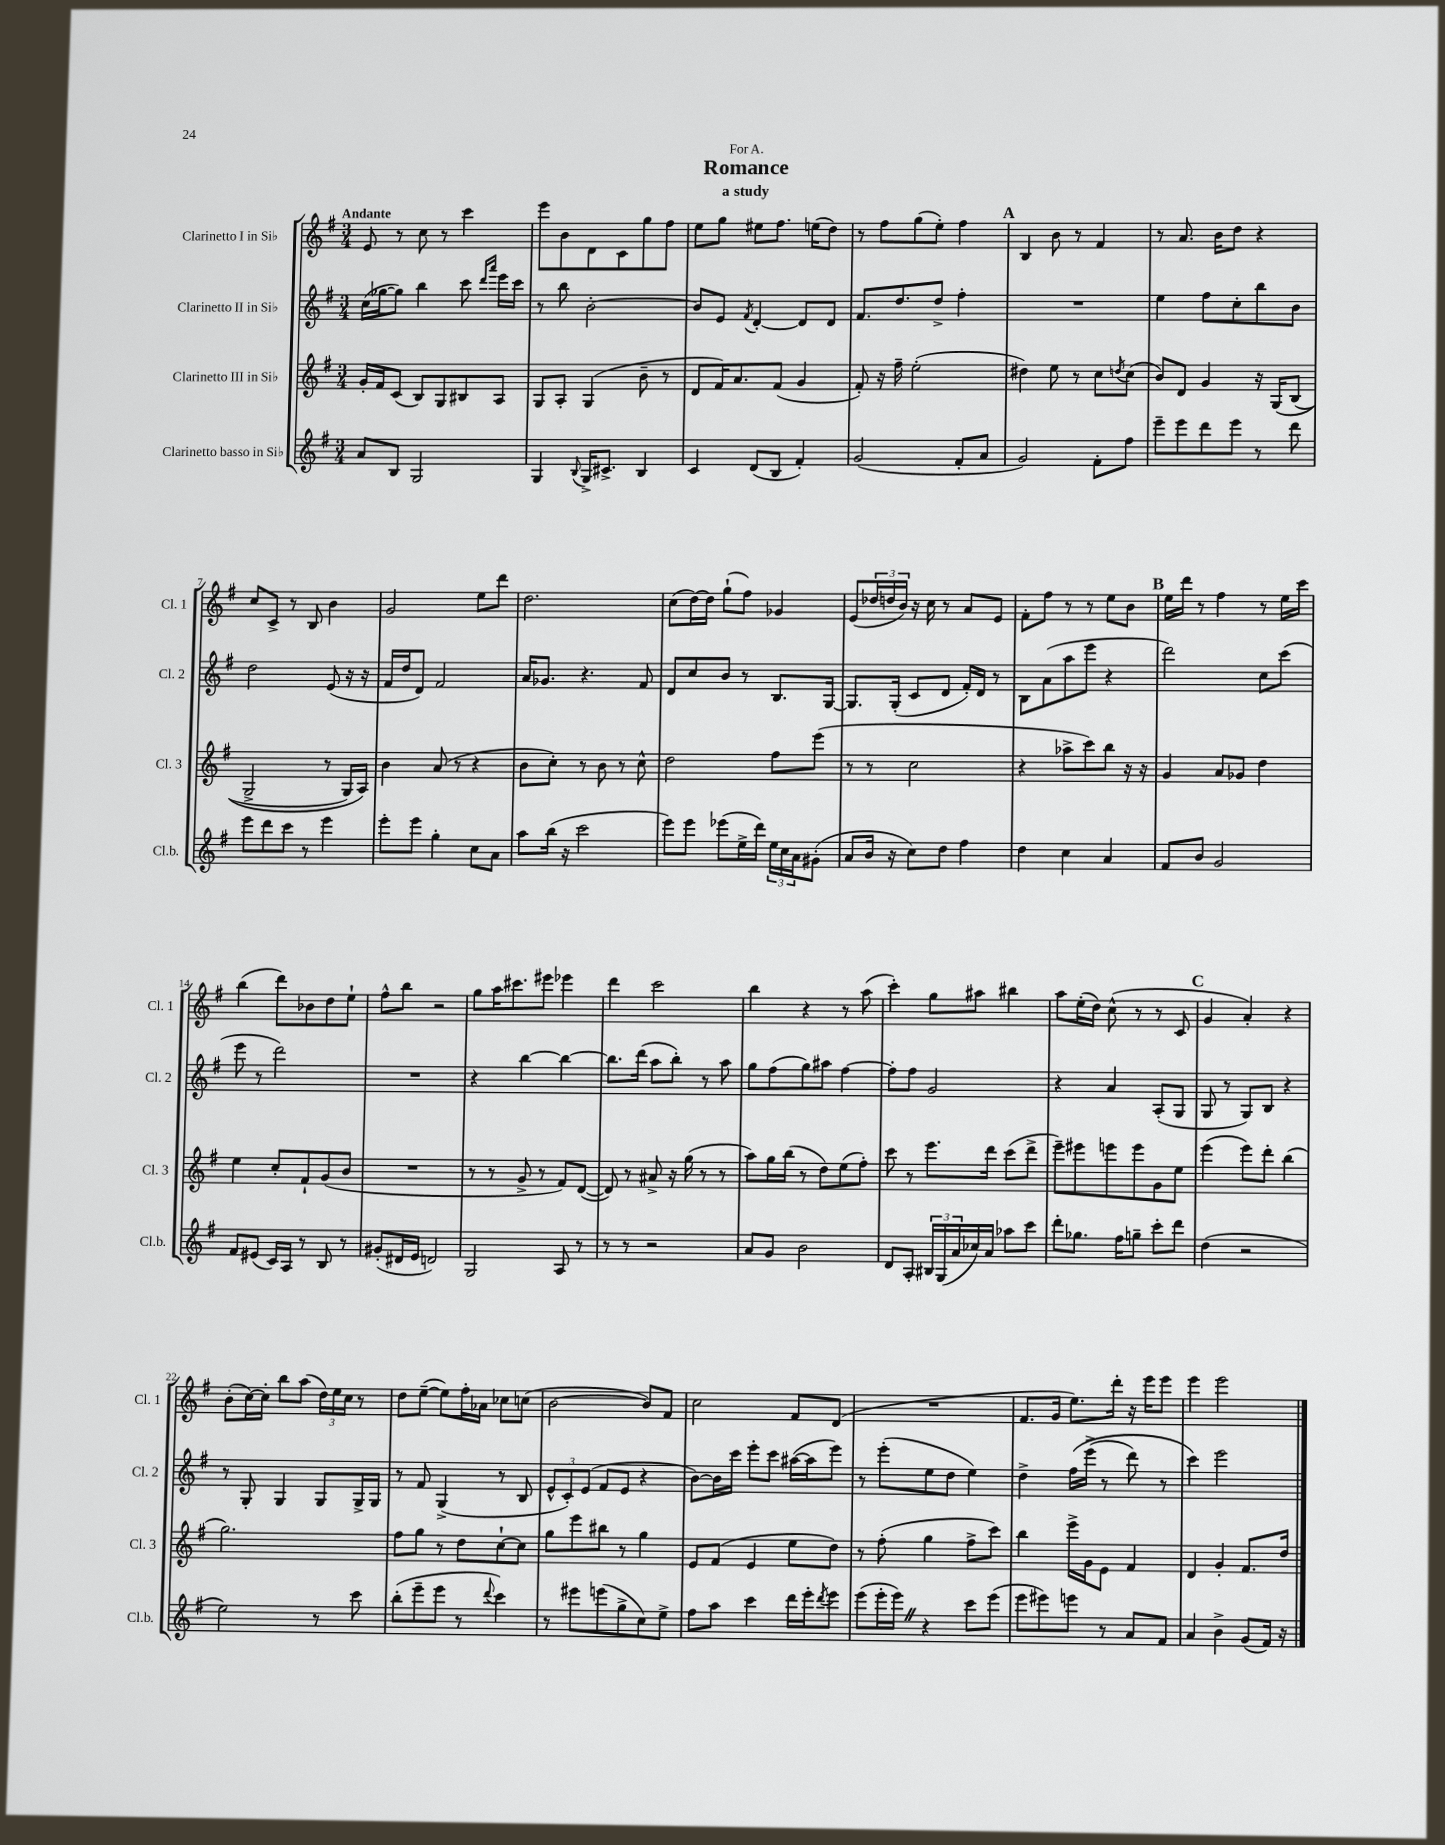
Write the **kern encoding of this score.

**kern	**kern	**kern	**kern
*part4	*part3	*part2	*part1
*staff4	*staff3	*staff2	*staff1
*I"Clarinetto basso in Si♭	*I"Clarinetto III in Si♭	*I"Clarinetto II in Si♭	*I"Clarinetto I in Si♭
*I'Cl.b.	*I'Cl. 3	*I'Cl. 2	*I'Cl. 1
*clefG2	*clefG2	*clefG2	*clefG2
*k[f#]	*k[f#]	*k[f#]	*k[f#]
*M3/4	*M3/4	*M3/4	*M3/4
=1	=1	=1	=1
!	!	!	!LO:TX:a:B:t=Andante
8a/L	16g'/LL	(16cc\LL	8e/
.	16f#/J	[16gg-X\J	.
8B/J	(8c/J	8gg-\J])	8r
2G/	8B/L)	4bb\	8cc\
.	8G/	.	8r
.	8B#X/	8ccc\	4ccc\
.	.	16qqddd/LL	.
.	.	16qqaaa/JJ	.
.	8A/J	16eee\LL	.
.	.	16ccc\JJ	.
=2	=2	=2	=2
4G/	8G/L	8r	8eee\L
.	8A'/J	8bb\	8b\
8qqB/	.	.	.
16G^/KL	(4G/	[2b'\	8d\
8.c#X^/J	.	.	.
.	.	.	8c\
4B/	8b~\	.	8gg\
.	8r	.	8ff#\J
=3	=3	=3	=3
4c/	8d/L	8b/L]	8ee\L
.	16f#/K)	8e/J	8gg\J
.	8.a/	.	.
.	.	8qf#/	.
(8d/L	.	[4d'/	8ee#X\L
8B/J	(8f#/J	.	8.ff#\J
4f#'/)	4g/	8d/L]	.
.	.	.	(16een\KL
.	.	8d/J	8dd\J)
=4	=4	=4	=4
(2g/	8f#'/)	8.f#/L	8r
.	16r	.	8ff#\L
.	16ff#~\	8.dd/	.
.	(2ee'\	.	(8gg\
.	.	8dd^/J	8ee'\J)
8f#'/L	.	4ff#'\	4ff#\
8a/J	.	.	.
!!LO:REH:place=s1:t=A
=5	=5	=5	=5
2g/)	4dd#X\)	2.r	4B/
.	8ee\	.	8b\
.	8r	.	8r
8f#'\L	8cc\L	.	4f#/
.	8qddn/	.	.
8ff#\J	(8cc\J	.	.
=6	=6	=6	=6
8eee~\L	8b/L)	4ee\	8r
8eee\	8d/J	.	8.a/
8ddd\	4g/	8ff#\L	.
.	.	.	16b\KL
8eee\J	.	8cc'\	8dd\J
8r	16r	8bb\	4r
.	(16G/KL	.	.
8ddd\	(8B/J	8b\J	.
!!LO:LB:g=z
=7	=7	=7	=7
8eee\L	2G^/	2dd\	8cc/L
8ddd\	.	.	8c^/J
8ccc\J	.	.	8r
8r	.	.	8B/
4eee\	8r	(8e/	4b\
.	16G/LL)	16r	.
.	16A/JJ)	16r	.
=8	=8	=8	=8
8eee'\L	4b\	16f#/LL	2g/
.	.	16dd/J	.
8eee\J	.	8d/J)	.
4gg'\	(8a/	2f#/	.
.	8r	.	.
8cc\L	4r	.	8ee\L
8a\J	.	.	8ddd\J
=9	=9	=9	=9
8aa\L	8b\L	16a/KL	2.dd\
.	.	8.g-X/J	.
(16bb\Jk	8cc'\J)	.	.
16r	.	.	.
2ccc\	8r	4.r	.
.	8b\	.	.
.	8r	.	.
.	8cc^^\	8f#/	.
=10	=10	=10	=10
8eee\L)	2dd\	8d/L	(8cc\L
8eee\J	.	8cc/	[16dd\L)
.	.	.	16dd\JJ]
(8eee-X\L	.	8b/J	(8gg`\L
16ee^\L	.	8r	8ff#\J)
16ddd\JJ)	.	.	.
24ee\LL	8ff#\L	8.B/L	4g-X/
24cc\	.	.	.
24a\J	.	.	.
(8g#X'\J	(8eee\J	.	.
.	.	[16G/Jk	.
=11	=11	=11	=11
8a/L	8r	8.G/L]	(8e/L
16b/Jk	8r	.	24dd-X/L
.	.	.	24ddn/
16r	.	(16G'/Jk	.
.	.	.	24b/JJ)
8cc\L)	2cc\	8c/L	16r
.	.	.	16cc\
8dd\J	.	8d/J	8r
4ff#\	.	16f#'/LL)	8a/L
.	.	16d/JJ	.
.	.	8r	8e/J
=12	=12	=12	=12
4dd\	4r	8B\L	8f#'\L
.	.	(8a\	8ff#\J
4cc\	8aa-X^\L	8aa\	8r
.	8ccc\)	8eee\J	8r
4a/	8bb\J	4r	8ee\L
.	16r	.	8b\J
.	16r	.	.
!!LO:REH:place=s1:t=B
=13	=13	=13	=13
8f#/L	4g/	2ddd\)	16ee\LL
.	.	.	16ddd\JJ
8b/J	.	.	8r
2g/	8a/L	.	4ff#\
.	8g-X/J	.	.
.	4dd\	8cc\L	8r
.	.	(8ccc\J	16ee\LL
.	.	.	16ccc\JJ
!!LO:LB:g=z
=14	=14	=14	=14
8f#/L	4ee\	8eee\	(4bb\
(8e#X/J	.	8r	.
16c/LL)	8cc'/L	2ddd\)	8ddd\L)
16A/JJ	.	.	.
8r	8f#`/	.	8b-X\
8B/	(8g/	.	8dd\
8r	8b/J	.	8ee`\J
=15	=15	=15	=15
(8g#X'/L	2.r	2.r	8ff#^^\L
16d#X/L	.	.	8bb\J
16e/JJ	.	.	.
2dn/)	.	.	2r
=16	=16	=16	=16
2G/	8r	4r	8gg\L
.	8r	.	16aa\K
.	.	.	8.ccc#X\
.	8g^/	[4bb\	.
.	8r	.	8eee#X\J
8A/	8f#/L)	4bb\_	4eee-X\
8r	([8d/J	.	.
=17	=17	=17	=17
8r	8d/])	8.bb\L]	4ddd\
8r	8r	.	.
.	.	(16ddd\Jk	.
2r	8a#X^/	8aa\L	2ccc\
.	16r	8bb'\J)	.
.	(16gg\	.	.
.	8r	8r	.
.	8r	8aa\	.
=18	=18	=18	=18
8a/L	8aa\L)	8gg\L	4bb\
8g/J	16gg\L	(8ff#\	.
.	(16bb\JJ	.	.
2b\	8r	8gg\)	4r
.	8dd\L)	8aa#X\J	.
.	(8ee\	[4ff#\	8r
.	8ff#'\J)	.	(8aa\
=19	=19	=19	=19
8d/L	8ccc\	8ff#'\L]	4ccc'\)
8A'/J	8r	8ff#\J	.
24B#X/LL	8.eee\L	2g/	8gg\L
(24G/	.	.	.
24a/	.	.	.
16cc-X/)	.	.	8aa#X\J
16a/JJ	16ddd\Jk	.	.
8aa-X\L	(8ccc\L	.	4bb#X\
8ccc\J	8ddd^\J	.	.
=20	=20	=20	=20
8ddd'\L	8eee~\L)	4r	8aa\L
8.gg-X\J	8eee#X\	.	(16ee'\L
.	.	.	16dd\JJ)
.	8eeen\	4a/	(8cc^^\
16ff#\KL	.	.	.
8ggn~\J	8eee\	.	8r
8ccc'\L	8g\	(8A'/L	8r
8ddd\J	8ee\J	8G/J	8c/
!!LO:REH:place=s1:t=C
=21	=21	=21	=21
(4dd\	(4eee\	8G/	4g/
.	.	8r	.
2r	8eee\L)	8G/L)	4a'/)
.	8ddd'\J	8B/J	.
.	(4bb\	4r	4r
!!LO:LB:g=z
=22	=22	=22	=22
2ee\)	2.gg\)	8r	(8b'\L
.	.	8G'/	[16cc\L)
.	.	.	16cc'\JJ]
.	.	4G/	8bb\L
.	.	.	(8aa\J
8r	.	8G/L	24dd\LL)
.	.	.	24ee\
.	.	.	24cc\JJ
8ccc\	.	16G^/L	8r
.	.	16G/JJ	.
=23	=23	=23	=23
(8bb'\L	8ff#\L	8r	8dd\L
8eee~\	8gg\J	8f#/	([8ee~\J
8eee\J	8r	(4G^/	8ee\L])
8r	8dd\L	.	16ff#'\L
.	.	.	16a-X\JJ
8qqddd/	.	.	.
4ccc\)	[8cc`\	8r	8cc-X\L
.	8cc\J]	8B/	(8ccn\J
=24	=24	=24	=24
8r	8gg\L	12e^^/L	[2b\
.	.	12c'/)	.
8eee#X\L	8eee\	.	.
.	.	(12e/J	.
(8eeen\	8bb#X\J	8f#/L	.
8gg^\	8r	8e/J	.
8cc\)	4gg\	4r	8b/L])
8ee^\J	.	.	8f#/J
=25	=25	=25	=25
8ff#\L	8e/L	[8b\L)	2cc\
8aa\J	(8f#/J	16b\L]	.
.	.	16ccc\JJ	.
4ccc\	4e/	8eee'\L	.
.	.	8ccc\J	.
16ddd\LL	8ee\L	([16aa#X\LL	8f#/L
16eee'\J	.	16aa#\J]	.
8qddd/	.	.	.
8eee\J	8dd\J)	8eee\J)	(8d/J
=26	=26	=26	=26
(8eee\L	8r	8r	2.r
16eee'\L	(8ff#'\	(8eee'\L	.
16eeeZ\JJ)	.	.	.
4r	4gg\	8ee\	.
.	.	8dd\J	.
8ccc\L	8ff#^\L	4ee\)	.
(8eee\J	8ccc\J)	.	.
=27	=27	=27	=27
8eee\L	4bb\	4dd^\	8.f#/L
8eee#X\)	.	.	.
.	.	.	16g/Jk
8eeen\J	16eee^\LL	(16ff#\LL	8.ee\L)
.	16g\J	(16eee^\JJ	.
8r	8e\J	8r	.
.	.	.	16ddd'\Jk
8a/L	4f#/	8ddd\)	16r
.	.	.	16eee\KL
8f#/J	.	8r	8eee\J
=28	=28	=28	=28
4a/	4d/	4ccc\)	4eee\
4b^\	4g'/	2eee\	2eee\
(8g/L	8.f#/L	.	.
16f#/Jk)	.	.	.
16r	16dd/Jk	.	.
==	==	==	==
*-	*-	*-	*-
